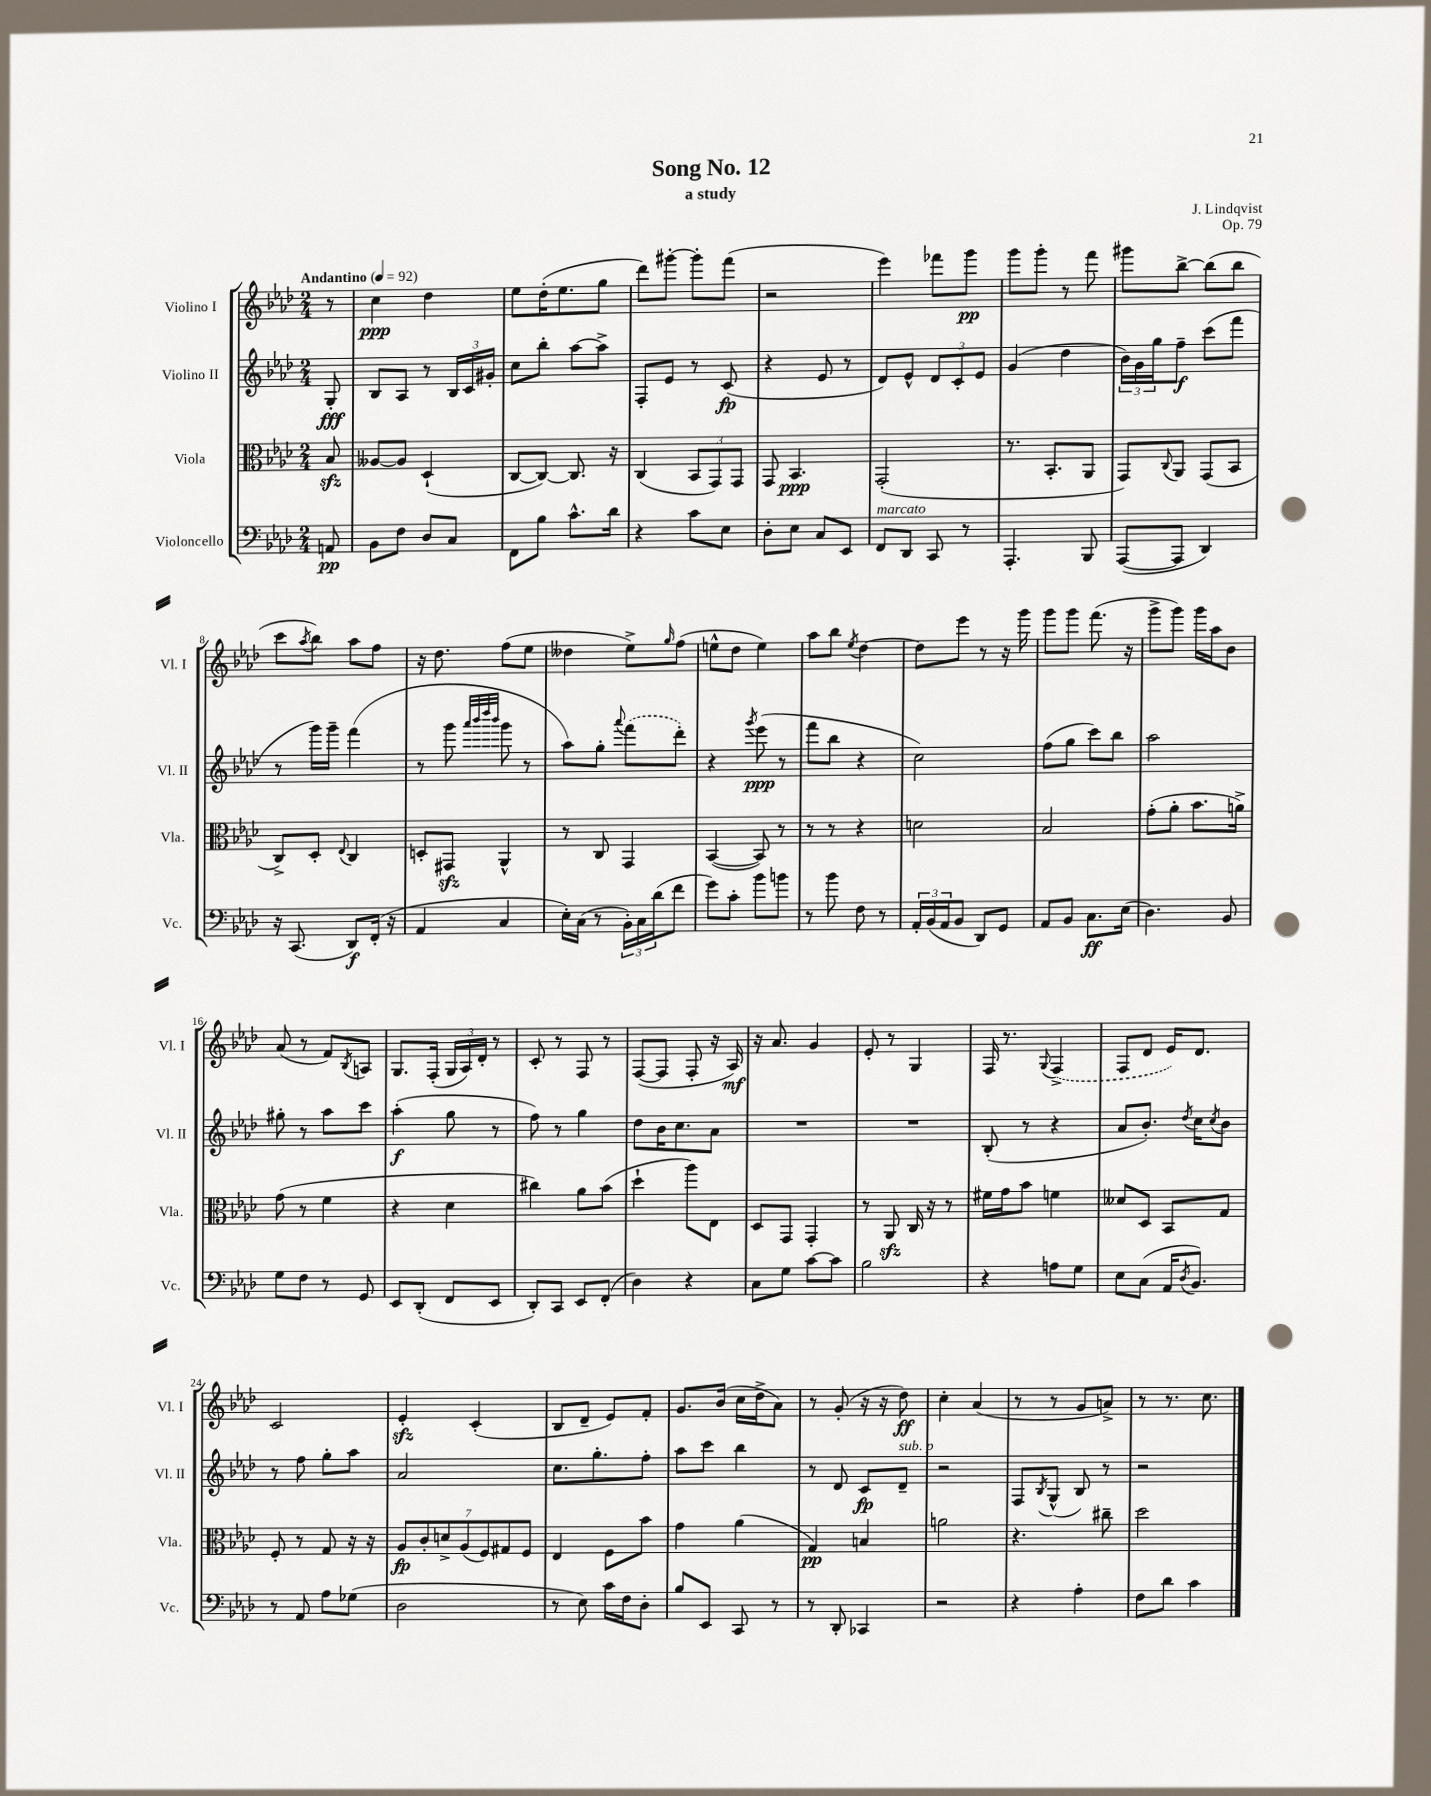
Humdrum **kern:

**kern	**kern	**kern	**kern
*staff4	*staff3	*staff2	*staff1
*clefF4	*clefC3	*clefG2	*clefG2
*k[b-e-a-d-]	*k[b-e-a-d-]	*k[b-e-a-d-]	*k[b-e-a-d-]
*M2/4	*M2/4	*M2/4	*M2/4
*MM92	*MM92	*MM92	*MM92
8AA/	8B-/	8G'/	8r
=	=	=	=
8BB-\L	[8A--/L	8B-/L	4cc\
8F\J	8A--/]J	8A-/J	.
8D-/L	(4D-`/	8r	4dd-\
8C/J	.	24B-/LL	.
.	.	24c/	.
.	.	24g#'/JJ	.
=	=	=	=
8FF\L	[8C/L	8cc\L	8ee-\L
8B-\J	8C/_J)	8bb-'\J	(16dd-'\K
.	.	.	8.ee-\
8.c^^\L	8.C/]	[8aa-\L	.
.	.	8aa-^\]J	8gg\J
16d-\Jk	16r	.	.
=	=	=	=
4r	(4C/	8F'/L	8ddd-\L)
.	.	8e-/J	[8ggg#'\J
8c\L	12BB-/L	8r	8ggg#'\]L
.	12GG/)	.	.
8E-\J	.	(8c/	(8fff\J
.	12GG/J	.	.
=	=	=	=
8D-'\L	8GG/	4r	2r
8E-\J	4.BB-/	.	.
8C/L	.	8e-/	.
8EE-/J	.	8r	.
=	=	=	=
8FF/L	(2GG'/	8d-/L)	4eee-\)
8DD-/J	.	8e-^^/J	.
8CC/	.	12d-/L	8fff-\L
.	.	12c'/	.
8r	.	.	8ggg\J
.	.	12e-/J	.
=	=	=	=
4.AAA-'/	8.r	(4g/	8ggg\L
.	.	.	8ggg'\J
.	8.BB-'/L	.	.
.	.	4dd-\	8r
8BBB-/	8AA-/J	.	8fff\
=	=	=	=
([8AAA-/L	8GG/L)	24b-\LL)	8ggg#\L
.	.	24g\	.
.	.	24gg\J	.
.	8qqC/	.	.
8AAA-/]J	8AA-/J	8ff~\J	[8bb-^\J
4DD-/)	(8GG/L	(8ccc\L	(8bb-\]L
.	8BB-/J	8fff\J	8bb-\J
=	=	=	=
16r	8C^/L)	8r	8ccc\L
(8.CC/	.	.	.
.	.	.	8qaa-/
.	8D-'/J	16ggg\LL)	8bb-\J)
.	.	16ggg~\JJ	.
.	8qqE-/	.	.
8DD-/L)	4C/	(4fff\	8aa-\L
(16FF'/Jk	.	.	8ff\J
16r	.	.	.
=	=	=	=
4AA-/	8D'/L	8r	16r
.	.	.	8.dd-\
.	8GG#/J	8ggg\	.
.	.	32qqaaa-/LLL	.
.	.	32qqbbb-/	.
.	.	32qqdddd-/	.
.	.	32qqbbb-/JJJ	.
4C/	4AA-^^/	8ggg\	(8ff\L
.	.	8r	8ee-\J
=	=	=	=
16E-'\LL)	8r	8aa-\L)	4dd--\
(16C\JJ	.	.	.
8r	8C/	8gg'\J	.
.	.	8qqaaa-/	.
24BB-'\LL)	4GG/	(8fff\L	8ee-^\L)
24C\	.	.	.
(24d-\J	.	.	.
.	.	.	16qqgg/
8f\J	.	8ddd-'\J)	(8ff\J
=	=	=	=
8g\L)	([4BB-/	4r	8ee^^\L
8c'\J	.	.	8dd-\J
.	.	8qggg/	.
8b-\L	8BB-/])	(8eee-\	4ee\)
8b\J	8r	8r	.
=	=	=	=
8r	8r	8fff\L	8aa-\L
8b-\	8r	8bb-\J	8bb-\J
.	.	.	8qee-/
8F\	4r	4r	[4dd-\
8r	.	.	.
=	=	=	=
24AA-'/LL	2d\	2cc\)	8dd-\]L
(24BB-/	.	.	.
24AA-/J	.	.	.
8BB-/J	.	.	8eee-\J
8DD-/L)	.	.	8r
8GG/J	.	.	16r
.	.	.	16ggg\
=	=	=	=
8AA-/L	2B-/	(8ff\L	8ggg\L
8BB-/J	.	8gg\J	8ggg\J
8.C\L	.	8ccc\L)	(8.fff\
.	.	8bb-\J	.
(16E-\Jk	.	.	16r
=	=	=	=
4.D-\)	(8g'\L	2aa-\	8ggg^\L
.	8a-'\J	.	8ggg\J)
.	8.b-\L	.	16ggg\LL
.	.	.	16aa-\J
8BB-/	.	.	8b-\J
.	16a^\Jk)	.	.
=	=	=	=
8G\L	(8g\	8gg#'\	(8a-/
8F\J	8r	8r	8r
8r	4f\	8aa-\L	8f/L)
.	.	.	8qB-/
8GG/	.	8ccc\J	8A/J
=	=	=	=
8EE-/L	4r	(4aa-'\	8.G/L
(8DD-'/J	.	.	.
.	.	.	(16F'/Jk
8FF/L	4d-\	8gg\	24G/LL
.	.	.	24A-/)
.	.	.	24d-'/JJ
8EE-/J	.	8r	8r
=	=	=	=
8DD-'/L)	4cc#\)	8ff\)	8c'/
8CC/J	.	8r	8r
8EE-/L	8a-\L	4gg\	8F/
(8FF'/J	(8b-\J	.	8r
=	=	=	=
4D-\)	4dd-`\	8dd-\L	([8F/L
.	.	16b-\K	8F/]J
.	.	8.cc\	.
4r	8aa-\L)	.	8F'/
.	8E-\J	8a-\J	16r
.	.	.	16A-/)
=	=	=	=
8C\L	8D-/L	2r	16r
.	.	.	8.a-/
8G\J	8GG/J	.	.
[8c\L	4GG'/	.	4g/
8c\]J	.	.	.
=	=	=	=
2B-\	8r	2r	8e-'/
.	8AA-/	.	8r
.	16C/	.	4G/
.	16r	.	.
.	8r	.	.
=	=	=	=
4r	16f#\LL	(8B-'/	16F/
.	16g\J	.	8.r
.	8b-\J	8r	.
.	.	.	8qqG/
8A\L	4f\	4r	(4F^/
8G\J	.	.	.
=	=	=	=
8E-\L	8d--/L	8a-/L	8F/L
(8C\J	8D-/J	8.b-'/J)	8d-/J
16AA-/LK	8BB-/L	.	16e-/LK)
8qD-/	.	8qdd-/	.
8.BB-/J)	.	16cc\LK	8.d-/J
.	.	8qcc/	.
.	8G/J	8b-\J	.
=	=	=	=
8r	8F'/	8r	2c/
8AA-/	8r	8ff\	.
8A-\L	8G/	8gg'\L	.
(8G-\J	16r	8aa-\J	.
.	16r	.	.
=	=	=	=
2D-\	14A-/L	2a-/	4e-'/
.	14c'/	.	.
.	14d^/	.	.
.	(14A-/	.	.
.	.	.	(4c'/
.	14F/)	.	.
.	14G#/	.	.
.	14F/J	.	.
=	=	=	=
8r	4E-/	8.cc\L	8B-/L
8E-\)	.	.	8d-~/J
.	.	8.gg'\	.
16c\LL	8F\L	.	8e-/L)
16F\J	.	.	.
8D-'\J	8b-\J	8ff'\J	8f'/J
=	=	=	=
8B-/L	4g\	8aa-\L	8.g/L
8EE-/J	.	8ccc\J	.
.	.	.	(16b-/Jk
8CC/	(4a-\	4bb-\	16cc\LL
.	.	.	16dd-^\J
8r	.	.	8a-\J)
=	=	=	=
8r	4G/)	8r	8r
8DD-'/	.	8d-/	(8g'/
4CC-/	4B/	8c/L	16r
.	.	.	16r
.	.	8d-~/J	8dd-\)
=	=	=	=
2r	2a\	2r	4cc'\
.	.	.	(4a-/
=	=	=	=
4r	4.r	8F/L	8r
.	.	8qB-/	.
.	.	(8G^^/J	8r
4A-'\	.	8B-/)	8g/L
.	8cc#~\	8r	8a^/J)
=	=	=	=
8F\L	2dd-\	2r	8r
8d-\J	.	.	8.r
4c\	.	.	.
.	.	.	8.cc\
==	==	==	==
*-	*-	*-	*-
